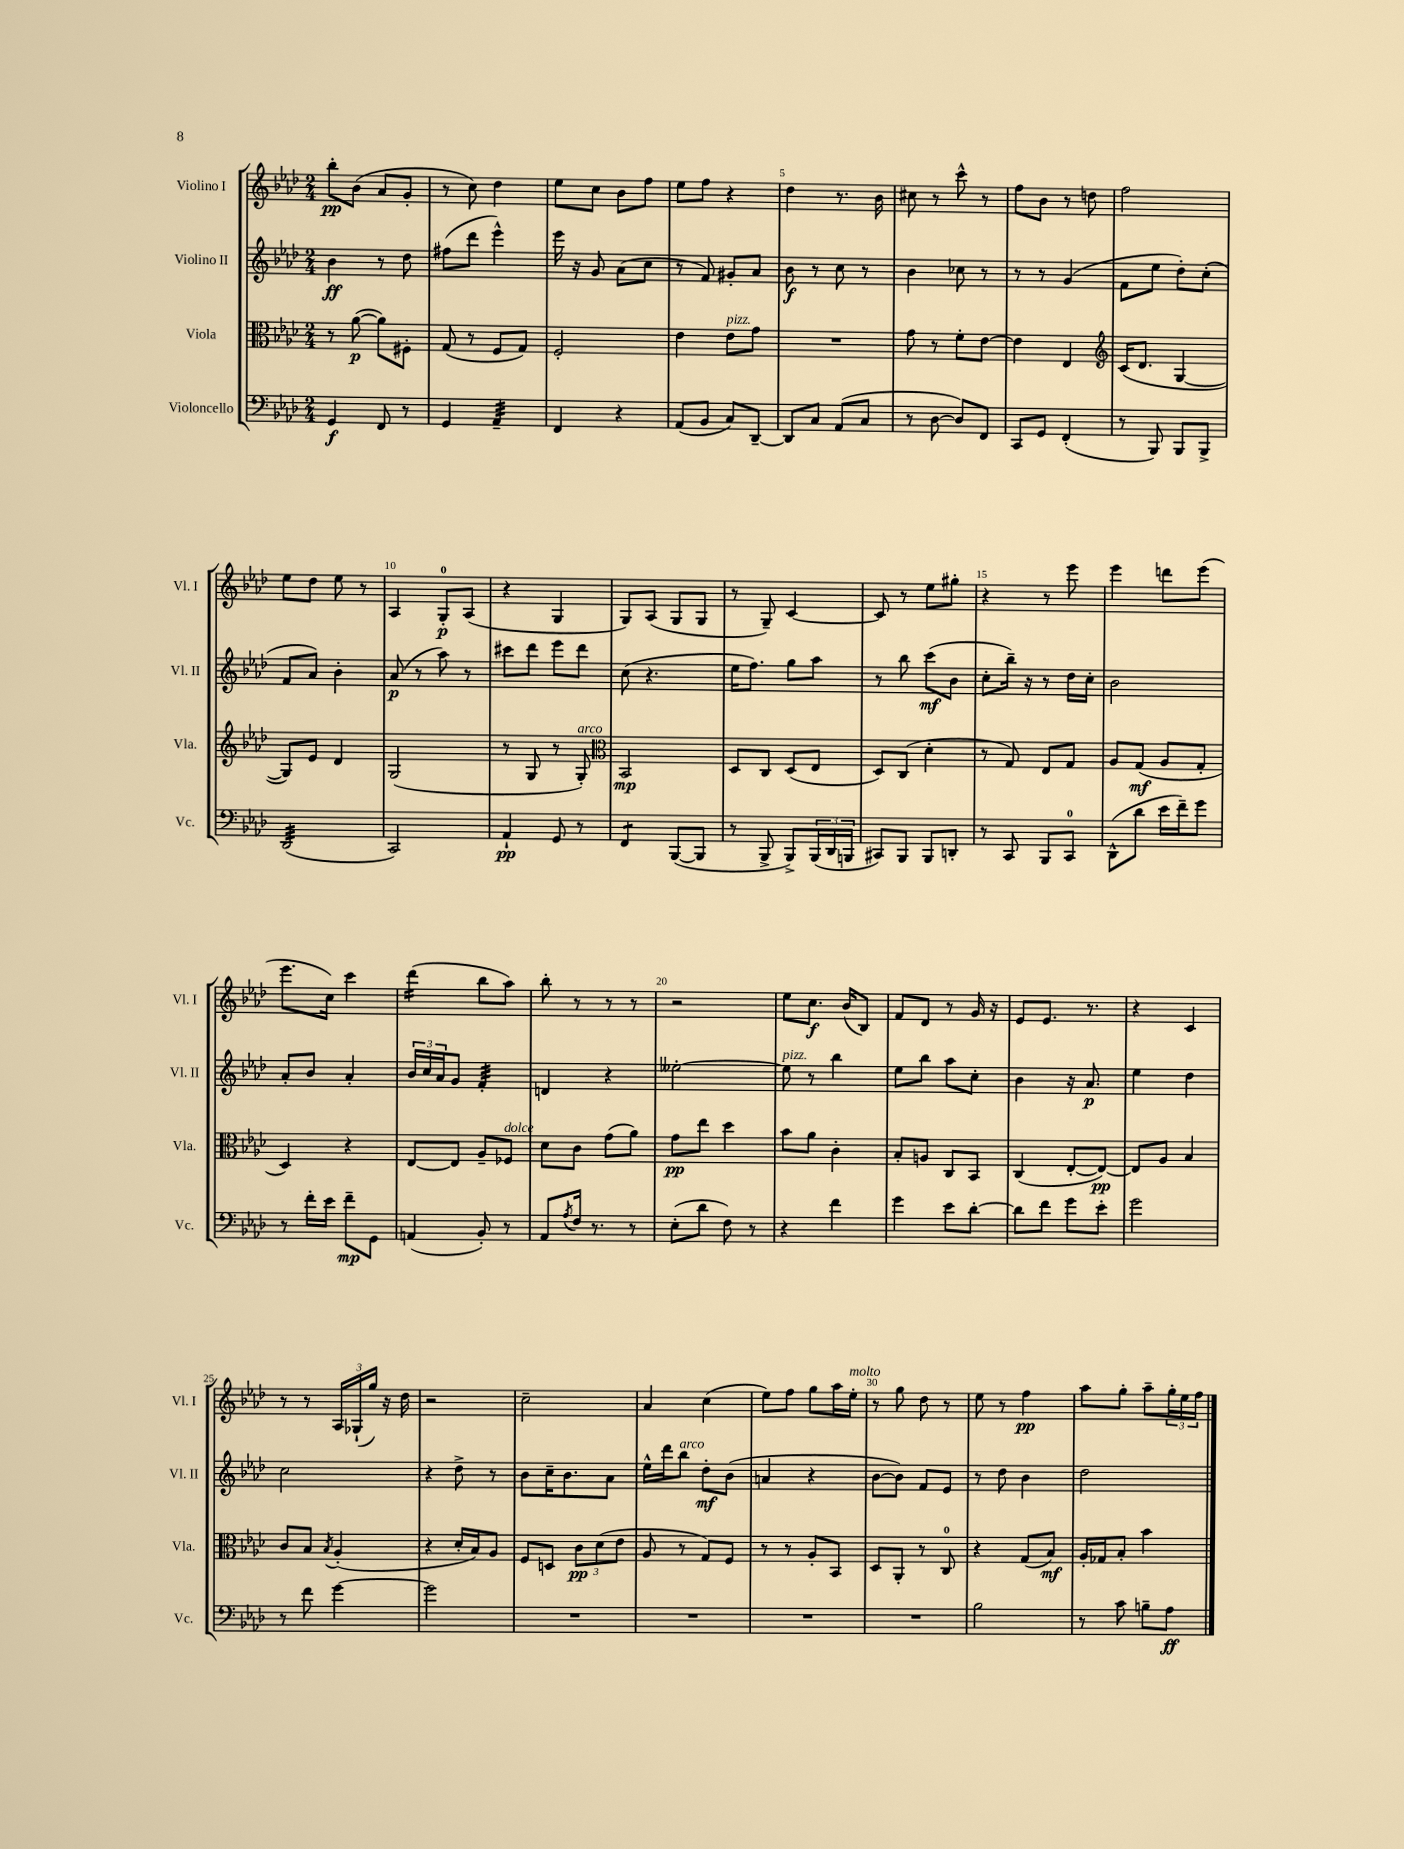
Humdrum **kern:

**kern	**kern	**kern	**kern
*staff4	*staff3	*staff2	*staff1
*clefF4	*clefC3	*clefG2	*clefG2
*k[b-e-a-d-]	*k[b-e-a-d-]	*k[b-e-a-d-]	*k[b-e-a-d-]
*M2/4	*M2/4	*M2/4	*M2/4
4GG/	8r	4b-\	8bb-'\L
.	([8a-\	.	(8b-\J
8FF/	8a-\]L)	8r	8a-/L
8r	8F#'\J	8dd-\	8g'/J
=	=	=	=
4GG/	(8G/	(8ff#\L	8r
.	8r	8ddd-\J	8cc\)
4AA-~/	8F/L	4eee-^^\)	4dd-\
.	8G/J)	.	.
=	=	=	=
4FF/	2F'/	16eee-\	8ee-\L
.	.	16r	.
.	.	8g/	8cc\J
4r	.	(8a-\L	8b-\L
.	.	8cc\J	8ff\J
=	=	=	=
(8AA-/L	4e-\	8r	8ee-\L
8BB-/J	.	8f/)	8ff\J
8C/L)	8e-\L	8g#'/L	4r
[8DD-~/J	8g\J	8a-/J	.
=	=	=	=
8DD-/]L	2r	8b-\	4dd-\
8C/J	.	8r	.
(8AA-/L	.	8cc\	8.r
8C/J	.	8r	.
.	.	.	16b-\
=	=	=	=
8r	8g\	4b-\	8cc#\
[8D-\	8r	.	8r
8D-/]L)	8f'\L	8cc-\	8ccc^^\
8FF/J	[8e-\J	8r	8r
=	=	=	=
8CC/L	4e-\]	8r	8ff\L
8GG/J	.	8r	8b-\J
(4FF'/	4E-/	(4g/	8r
.	.	.	8dd\
=	=	=	=
*	*clefG2	*	*
8r	(16c/LK	8f\L	2ff\
.	8.d-/J	.	.
8BBB-/)	.	8ee-\J	.
8BBB-/L	[4G/	8dd-'\L)	.
8BBB-^/J	.	(8cc'\J	.
=	=	=	=
(2DD-/	8G/]L)	8f/L	8ee-\L
.	8e-/J	8a-/J)	8dd-\J
.	4d-/	4b-'\	8ee-\
.	.	.	8r
=	=	=	=
2CC/)	(2G/	(8a-/	4A-/
.	.	8r	.
.	.	8aa-\)	8G'/L
.	.	8r	(8A-/J
=	=	=	=
4AA-`/	8r	8ccc#\L	4r
.	8G/	8ddd-\J	.
8GG/	8r	8eee-\L	4G/
8r	8G'/)	8ddd-\J	.
=	=	=	=
*	*clefC3	*	*
4FF/	2BB-/	(8cc\	8G/L)
.	.	4.r	(8A-/J
([8BBB-/L	.	.	8G/L
8BBB-/]J	.	.	8G/J
=	=	=	=
8r	8D-/L	16ee-\LK	8r
.	.	8.ff\J)	.
8BBB-^/	8C/J	.	8G~/)
8BBB-^/L)	(8D-/L	8gg\L	[4c/
(24BBB-/L	8E-/J	8aa-\J	.
24DD-/	.	.	.
24BBB/JJ	.	.	.
=	=	=	=
8CC#/L)	8D-/L)	8r	8c/]
8BBB-/J	(8C/J	8bb-\	8r
8BBB-/L	4d-'\	(8ccc\L	8ee-\L
8DD'/J	.	8b-\J	8gg#'\J
=	=	=	=
8r	8r	8cc'\L	4r
8CC/	8G/)	16bb-~\Jk)	.
.	.	16r	.
8BBB-/L	8E-/L	8r	8r
8CC/J	8G/J	16dd-\LL	8eee-\
.	.	16cc'\JJ	.
=	=	=	=
(8DD-^^\L	8A-/L	2b-\	4eee-\
8d-\J	(8G/J	.	.
16e-\LL	8A-/L	.	8ddd\L
16f~\J)	.	.	.
8g\J	8G'/J	.	(8eee-\J
=	=	=	=
8r	4D-/)	8a-'/L	8.eee-\L
16f'\LL	.	8b-/J	.
16e-\JJ	.	.	16cc\Jk)
8f~\L	4r	4a-'/	4ccc\
8GG\J	.	.	.
=	=	=	=
(4AA/	[8E-/L	24b-/LL	(4ddd-\
.	.	24cc/	.
.	.	24a-/J	.
.	8E-/]J	8g/J	.
8BB-'/)	8A-~/L	4f'/	8bb-\L
8r	8F-/J	.	8aa-\J)
=	=	=	=
8AA-/L	8d-\L	4d/	8bb-'\
8qA-/	.	.	.
16F/Jk	8c\J	.	8r
8.r	.	.	.
.	(8g\L	4r	8r
8r	8a-\J)	.	8r
=	=	=	=
(8E-'\L	8g\L	[2ee--'\	2r
8d-\J	8ee-\J	.	.
8F\)	4dd-\	.	.
8r	.	.	.
=	=	=	=
4r	8b-\L	8ee--\]	8ee-\L
.	8a-\J	8r	8.cc\J
4f\	4c'\	4bb-\	.
.	.	.	(16b-/LK
.	.	.	8B-/J)
=	=	=	=
4g\	8B-'/L	8ee-\L	8f/L
.	8A/J	8bb-\J	8d-/J
8e-\L	8C/L	8aa-\L	8r
[8d-'\J	8BB-/J	8cc'\J	16g/
.	.	.	16r
=	=	=	=
8d-\]L	(4C/	4b-\	8e-/L
8f\J	.	.	8.e-/J
8g\L	[8E-'/L	16r	.
.	.	8.a-/	8.r
8e-'\J	8E-/_J)	.	.
=	=	=	=
2g\	8E-/]L	4ee-\	4r
.	8A-/J	.	.
.	4B-/	4dd-\	4c/
=	=	=	=
8r	8c/L	2cc\	8r
8f\	8B-/J	.	8r
.	8qB-/	.	.
[4g\	(4A-'/	.	24A-/LL
.	.	.	(24G-`/
.	.	.	24gg/JJ)
.	.	.	16r
.	.	.	16dd-\
=	=	=	=
2g\]	4r	4r	2r
.	16d-'/LL	8dd-^\	.
.	16B-/J)	.	.
.	8A-/J	8r	.
=	=	=	=
2r	8F/L	8b-\L	2cc~\
.	8D/J	16cc~\K	.
.	.	8.b-\	.
.	12c\L	.	.
.	(12d-\	.	.
.	.	8a-\J	.
.	12e-\J	.	.
=	=	=	=
2r	8A-/	16ee-^^\LL	4a-/
.	.	16ddd-\J	.
.	8r	8bb-\J	.
.	8G/L)	8dd-'\L	(4cc\
.	8F/J	(8b-\J	.
=	=	=	=
2r	8r	4a/	8ee-\L)
.	8r	.	8ff\J
.	8A-'/L	4r	8gg\L
.	8BB-/J	.	16aa-\L
.	.	.	16ee-'\JJ
=	=	=	=
2r	8D-/L	[8b-\L	8r
.	8AA-'/J	8b-\]J)	8gg\
.	8r	8f/L	8dd-\
.	8C/	8e-/J	8r
=	=	=	=
2B-\	4r	8r	8ee-\
.	.	8dd-\	8r
.	(8G/L	4b-\	4ff\
.	8B-/J)	.	.
=	=	=	=
8r	16A-'/LL	2dd-\	8aa-\L
.	16G-/J	.	.
8c\	8B-'/J	.	8gg'\J
8B~\L	4b-\	.	8aa-~\L
8A-\J	.	.	24gg'\L
.	.	.	24ee-\
.	.	.	24ff\JJ
==	==	==	==
*-	*-	*-	*-
